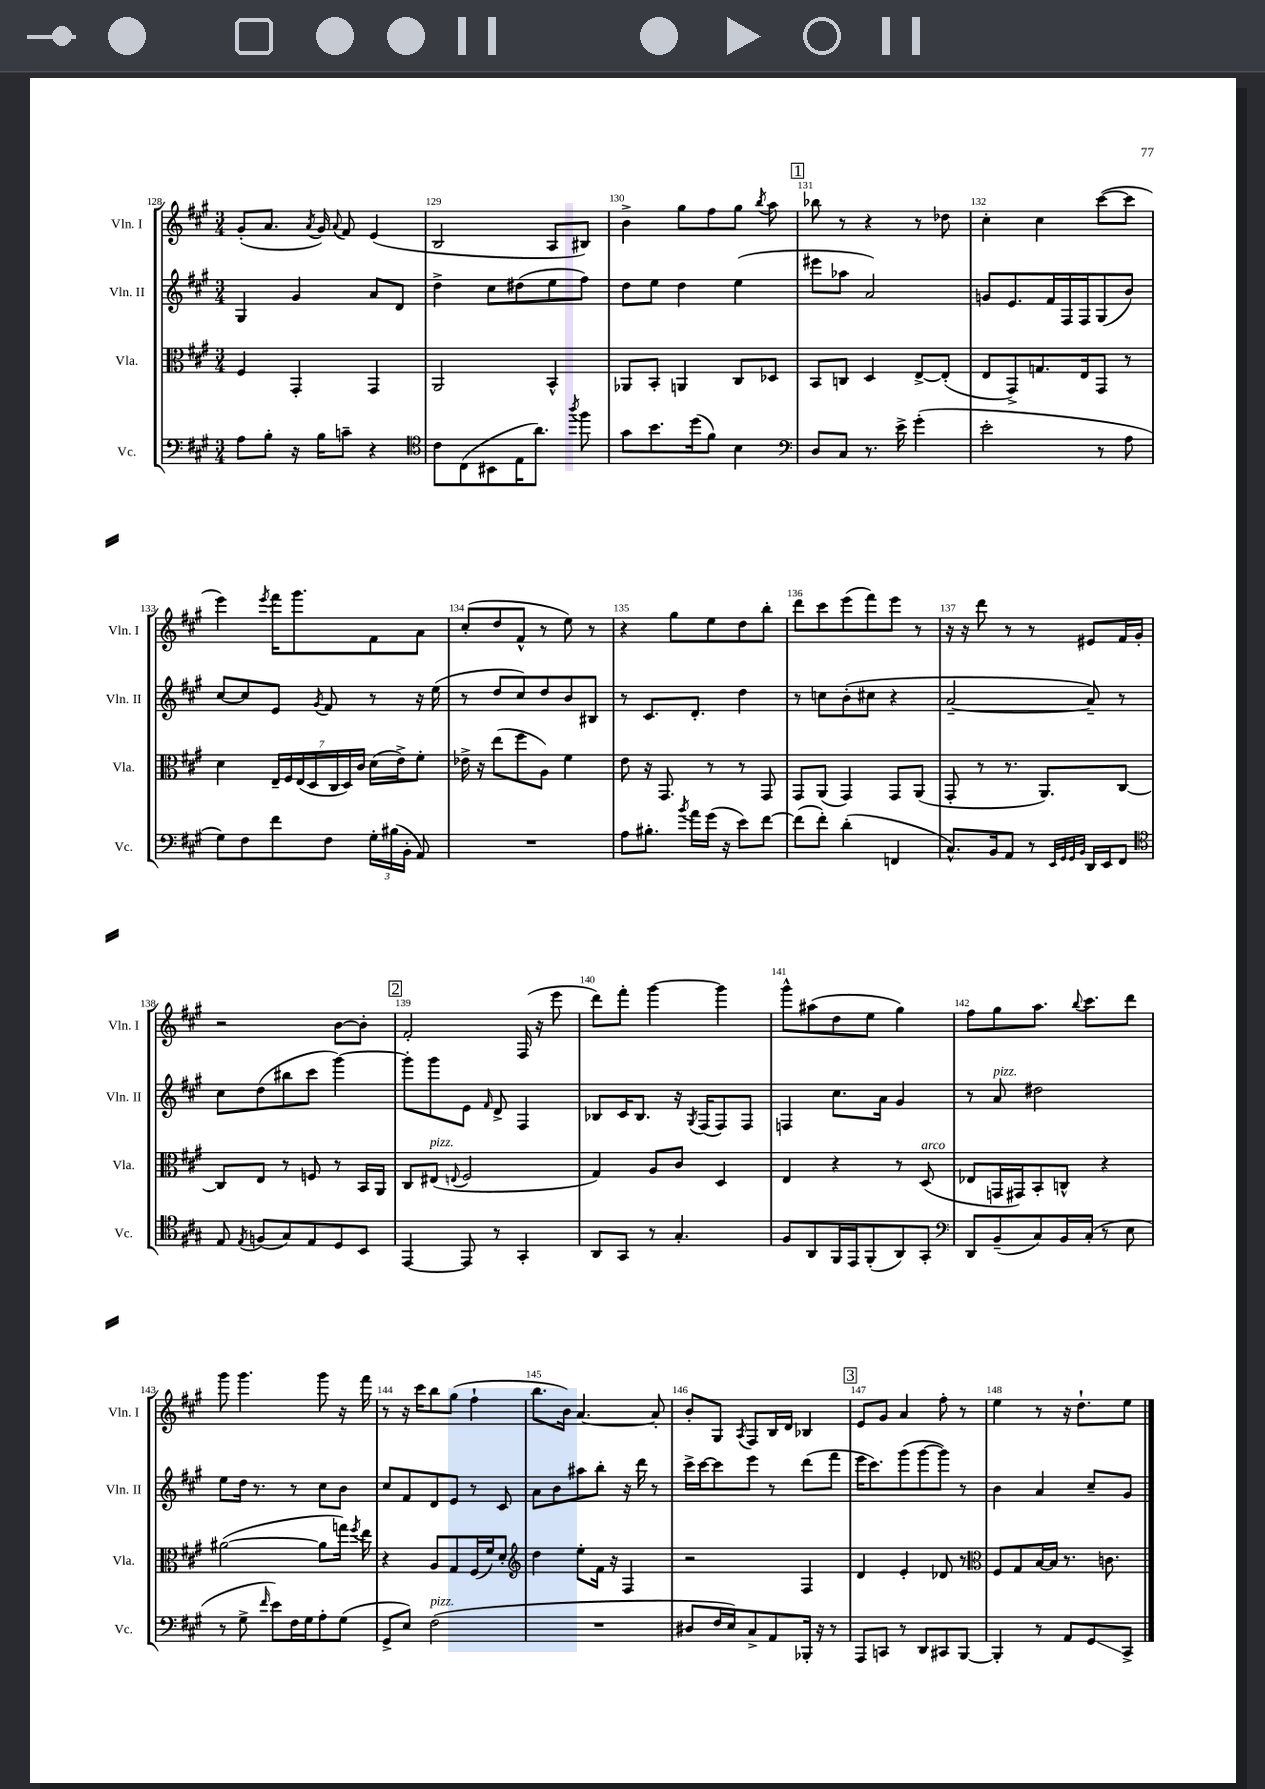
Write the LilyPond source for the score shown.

<<
\new StaffGroup <<
\new Staff = "s0" \with { instrumentName = "Vln. I" shortInstrumentName = "Vln. I" } {
    \clef treble \key a \major \numericTimeSignature \time 3/4
    \autoBeamOff gis'8[-.( a'8.] \acciaccatura { a'8 } gis'16) \appoggiatura { a'8 } fis'8 e'4( |
    b2 a8[ bis8]) |
    b'4-> gis''8[ fis''8 gis''8] \acciaccatura { b''8 } a''8 |
    \mark \markup { \box "1" } bes''8 r8 r4 r8 des''8 |
    cis''4-. cis''4 cis'''8[~( cis'''8] |
    e'''4) \acciaccatura { e'''8 } fis'''16[ gis'''8. fis'8 a'8] |
    cis''8[-.( d''8 fis'8]-^ r8 e''8) r8 |
    r4 gis''8[ e''8 d''8 b''8]-. |
    d'''8[ cis'''8 e'''8( fis'''8) e'''8] r8 |
    r16 r16 d'''8 r8 r8 eis'8[ fis'16 gis'16]-. |
    r2 b'8[~ b'8]-. |
    \mark \markup { \box "2" } fis'2-. fis16( r16 e'''8 |
    d'''8[) fis'''8]-. gis'''4~ gis'''4 |
    gis'''8[-^ ais''8( d''8 e''8] gis''4) |
    fis''8[ gis''8 a''8.] \appoggiatura { b''8 } cis'''8.[ d'''8] |
    gis'''8 gis'''4. gis'''8 r16 fis'''16 |
    r8 r16 cis'''16[ b''8 gis''8]( fis''4-! |
    b''8.[ b'16]) a'4.~ a'8-. |
    b'8[-. gis8] \acciaccatura { a8 } fis8[ b16 d'16] bes4 |
    \mark \markup { \box "3" } e'8[ gis'8] a'4 fis''8-. r8 |
    e''4 r8 r16 d''8.[-! e''8] \bar "|." |
}
\new Staff = "s1" \with { instrumentName = "Vln. II" shortInstrumentName = "Vln. II" } {
    \clef treble \key a \major \numericTimeSignature \time 3/4
    \autoBeamOff gis4 gis'4 a'8[ d'8] |
    d''4-> cis''8[ dis''8( e''8 fis''8]) |
    d''8[ e''8] d''4 e''4( |
    \mark \markup { \box "1" } eis'''8[ aes''8] a'2) |
    g'8[ e'8. fis'16 fis16 fis16 gis8( b'8]) |
    cis''8[~ cis''8 e'8] \acciaccatura { gis'8 } fis'8 r8 r16 e''16( |
    r8 d''8[ cis''8) d''8 b'8 bis8] |
    r8 cis'8.[ d'8.]-. d''4 |
    r8 c''8[ b'8-.( cis''8] r4 |
    a'2~-- a'8--) r8 |
    cis''8[ d''8( bis''8 cis'''8] gis'''4~) |
    \mark \markup { \box "2" } gis'''8[-. gis'''8 e'8] \grace { fis'16 } d'8-> fis4 |
    bes8[ cis'16 bes8.] r16 \acciaccatura { gis8 } fis16[( fis8) fis8] |
    f4 cis''8.[ a'16] gis'4 |
    r8 a'8^\markup { \italic "pizz." } dis''2 |
    e''8[ d''16] r8. r8 cis''8[ b'8] |
    cis''8[ fis'8 d'8 e'8] r8 cis'8 |
    a'8[ b'8 ais''8 b''8]-. r16 d'''16 r8 |
    cis'''16[-> cis'''16~ cis'''8 e'''8] r8 d'''8[( fis'''8] |
    \mark \markup { \box "3" } e'''16[ cis'''8.) gis'''8( gis'''8~ gis'''8]) r8 |
    b'4 a'4 cis''8[-- gis'8] \bar "|." |
}
\new Staff = "s2" \with { instrumentName = "Vla." shortInstrumentName = "Vla." } {
    \clef alto \key a \major \numericTimeSignature \time 3/4
    \autoBeamOff fis4 gis,4-. gis,4 |
    a,2 b,4-^ |
    aes,8[ b,8]-. a,4 cis8[ des8] |
    \mark \markup { \box "1" } b,8[ c8] d4 e8[~-> e8]-.( |
    e8[ gis,8->) g8. e16 gis,8] r8 |
    d'4 \tuplet 7/4 { e16[-- fis16 e16( d16 cis16 d16) cis'16] } d'16[( e'16->) fis'8]-. |
    ees'16-> r16 e''8[( fis''8 a8]) fis'4 |
    e'8 r16 gis,8. r8 r8 gis,8 |
    gis,8[ a,8]( gis,4) gis,8[ a,8]( |
    gis,8-. r8 r8. a,8.[) cis8]~ |
    cis8[ e8] r8 f8 r8 b,16[ a,16] |
    \mark \markup { \box "2" } cis8[ eis8]^\markup { \italic "pizz." }( \appoggiatura { e8 } fis2 |
    gis4) a8[ cis'8] d4 |
    e4 r4 r8 d8^\markup { \italic "arco" }( |
    ees8[ g,16 gis,16) b,8-. c8]-^ r4 |
    ais'2~( ais'8[ g''16]) \acciaccatura { fis''8 } e''16 |
    r4 a8[ gis8 fis16( fis'16) d'8]-. |
    \clef treble d''4 e''8[-. fis'16] r16 fis4 |
    r2 fis4 |
    \mark \markup { \box "3" } d'4 e'4-. des'8 r8 |
    \clef alto fis8[ gis8 b16~ b16] r8. c'8. \bar "|." |
}
\new Staff = "s3" \with { instrumentName = "Vc." shortInstrumentName = "Vc." } {
    \clef bass \key a \major \numericTimeSignature \time 3/4
    \autoBeamOff a8[ b8]-. r16 b16[ c'8]-- r4 |
    \clef tenor cis'8[ cis8( bis,8 e16 a'8.]) \acciaccatura { a''8 } fis''8 |
    gis'8[ b'8. d''16( fis'8]) b4 |
    \mark \markup { \box "1" } \clef bass d8[ cis8] r8. e'16-> gis'4-.( |
    e'2-. r8 a8 |
    gis8[) fis8 fis'8 fis8] \tuplet 3/2 { gis16[-. bis16( b,16]-. } a,8) |
    R2. |
    a8[ bis8.]-. \acciaccatura { b'8 } a'16[ gis'16]( r16 e'8[) fis'8]~ |
    fis'8[( fis'8]-.) d'4-.( f,4 |
    cis8.[-^) b,16 a,8] r8 \grace { e,32[ gis,32 gis,32 b,32] } d,16[ e,16 fis,8] |
    \clef tenor e8 \acciaccatura { e8 } f8[( gis8) e8 d8 b,8] |
    \mark \markup { \box "2" } e,4~ e,8 r8 gis,4-. |
    a,8[ gis,8] r8 gis4.-. |
    fis8[ a,8 fis,16 e,16 fis,8-.( a,8) gis,8]-. |
    \clef bass d,8[ b,8--( cis8) b,16 cis16]-.( r8 e8 |
    r8 gis8-> \grace { fis'16 } e'8[) fis16 gis16 a8-. gis8]( |
    gis,8[-> e8]) fis2^\markup { \italic "pizz." }( |
    R2. |
    dis8[ fis16 e16) cis8-> a,8 bes,,16]-. r16 r8 |
    \mark \markup { \box "3" } a,,8[ c,8] r8 d,8[ cis,8 b,,8]~ |
    b,,4-. r8 a,8[ gis,8\glissando cis,8]-> \bar "|." |
}
>>
>>
\layout { \context { \Score currentBarNumber = #128 \override BarNumber.break-visibility = ##(#f #t #t) barNumberVisibility = #all-bar-numbers-visible } }
